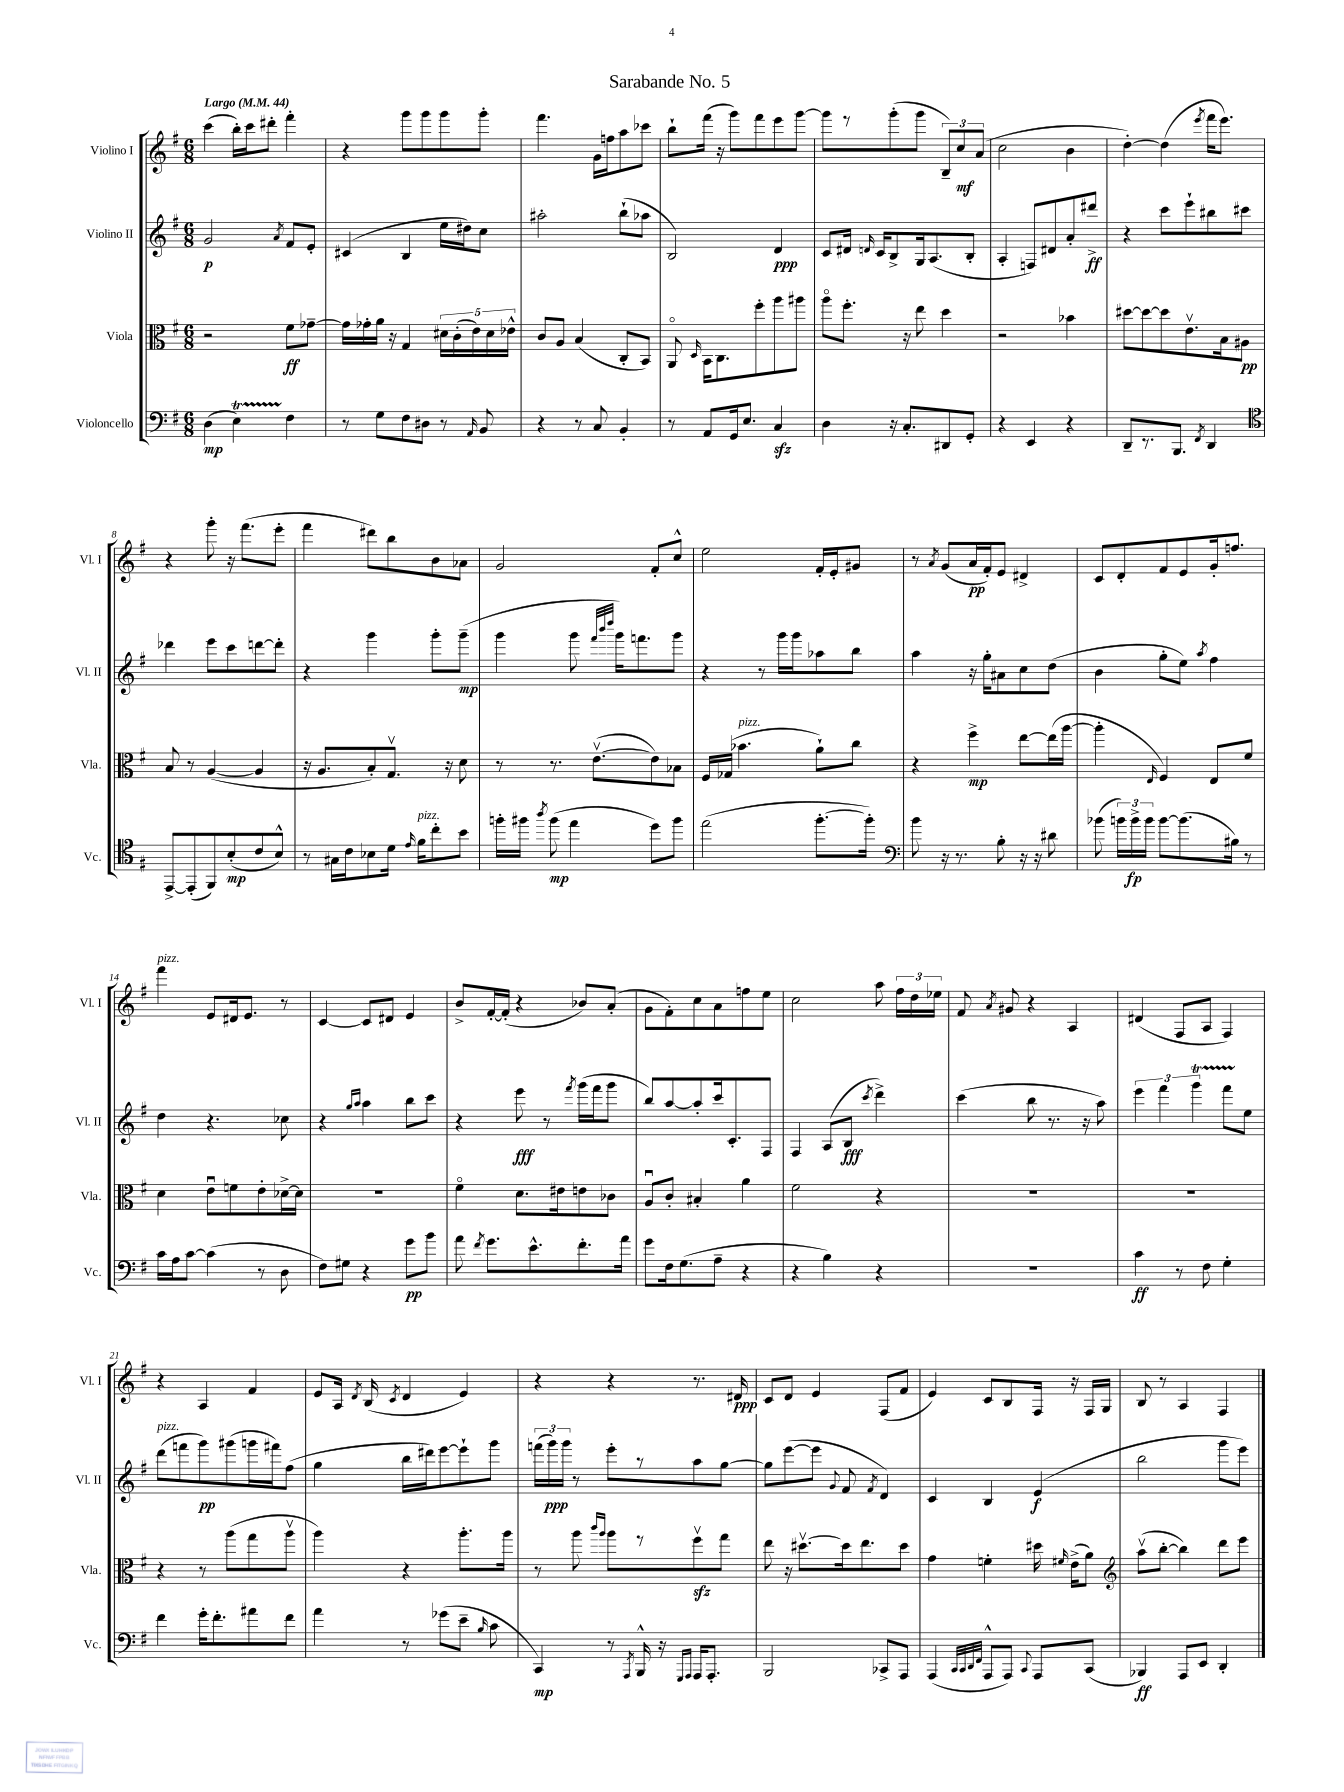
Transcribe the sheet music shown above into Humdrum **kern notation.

**kern	**kern	**kern	**kern
*staff4	*staff3	*staff2	*staff1
*clefF4	*clefC3	*clefG2	*clefG2
*k[f#]	*k[f#]	*k[f#]	*k[f#]
*M6/8	*M6/8	*M6/8	*M6/8
*MM44	*MM44	*MM44	*MM44
(4D\	2r	2g/	(4ccc\
4E\)	.	.	16bb'\LL)
.	.	.	16ccc\J
.	.	.	8ddd#'\J
.	.	8qa/	.
4F#\	8f#\L	8f#/L	4fff#'\
.	[8g-~\J	8e'/J	.
=	=	=	=
8r	16g-\]LL	(4c#/	4r
.	16g-'\	.	.
8G\L	16a\JJ	.	.
.	16r	.	.
8F#\	4G/	4B/	8ggg\L
8D#\J	.	.	8ggg\
8r	20d#\LL	16ee\LL	8ggg\
.	(20c'\	.	.
.	.	16dd#\J)	.
.	20e\)	.	.
16qqAA/	.	.	.
8BB/	.	8cc\J	8ggg'\J
.	20d#\	.	.
.	20e-^^\JJ	.	.
=	=	=	=
4r	8c/L	2aa#'\	4.fff#\
.	8A/J	.	.
8r	(4B/	.	.
8C/	.	.	16g\LL
.	.	.	16ff\J
4BB'/	8C'/L	(8bb`\L	8aa\
.	8BB/J)	8aa-\J	8ccc-\J
=	=	=	=
8r	8AAo/	2B/)	8bb`\L
.	16qqD/	.	.
8AA/L	16BB\LK	.	(16fff#\Jk
.	8.C\	.	16r
16GG/k	.	.	8ggg\L)
8.E/J	.	.	.
.	8ff#'\	.	8fff#\
4C/	8aa\	4d/	8eee\
.	8aa#\J	.	[8ggg\J
=	=	=	=
4D\	8aao\L	8c/L	8ggg\]L
.	8.ff#'\J	16d#/Jk	8r
.	.	16qqd/	.
.	.	16c/LK	.
16r	.	8B^/	(8ggg'\
8.C'/L	16r	.	.
.	8ee\	16G/k	8ggg\J
.	.	(8.A/	.
8DD#/	4dd\	.	12B~/L)
.	.	.	12cc/
8GG'/J	.	8B'/J	.
.	.	.	(12a/J
=	=	=	=
4r	2r	4A'/	2cc\
4EE/	.	8F/L)	.
.	.	8d#/	.
4r	4b-\	8a'/	4b\
.	.	8ddd#^/J	.
=	=	=	=
8DD~/L	[8dd#\L	4r	[4dd'\)
8.r	8dd#\_	.	.
.	8dd#\]	8ccc\L	(4dd\]
8.BBB/J	.	.	.
.	8.ev\	8eee`\	.
8qFF#/	.	.	8qeee/
4DD/	.	8bb#\	16fff#\LK
.	16B\k	.	8.eee\J)
.	8A#\J	8ccc#\J	.
=	=	=	=
*clefC4	*	*	*
[8EE^/L	8B/	4ddd-\	4r
(8EE'/]	8r	.	.
8FF#/)	([4A/	8eee\L	8ggg'\
(8B'/	.	8ccc\	16r
.	.	.	(8.fff#\L
8c/	4A/]	[8ddd\	.
8B^^/J)	.	8ddd'\]J	8eee'\J
=	=	=	=
8r	16r	4r	4fff#\
.	8.A/L	.	.
16G#\LL	.	.	.
16c\J	.	.	.
8B-\	8B'/)	4ggg\	8ddd#\L)
16d\Jk	8.Gv/J	.	8bb\
16qqe/	.	.	.
16f#\LK	.	.	.
8cc'\	.	8ggg'\L	8b\
.	16r	.	.
8b\J	8d\	(8ggg~\J	8a-\J
=	=	=	=
16ff'\LL	8r	4ggg\	2g/
16ff#\JJ	.	.	.
8qaa/	.	.	.
(8ff#\	8.r	.	.
4ee\	.	8ggg\	.
.	([8.ev\L	.	.
.	.	32qqfff#/LLL	.
.	.	32qqbbb/	.
.	.	32qqdddd/JJJ	.
.	.	16ggg\LK)	.
.	.	8.fff\	.
8dd\L)	8e\])	.	8f#'/L
8ff#\J	8B-\J	8ggg\J	8cc^^/J
=	=	=	=
(2ee\	16F#/LL	4r	2ee\
.	(16G-/JJ	.	.
.	4.b-\	.	.
.	.	8r	.
.	.	16ggg\LL	.
.	.	16ggg\J	.
[8.ff#'\L	8a`\L)	8aa-\	16f#'/LL
.	.	.	16e'/J
.	8cc\J	8bb\J	8g#/J
16ff#'\]Jk)	.	.	.
=	=	=	=
*clefF4	*	*	*
8b\	4r	4aa\	8r
.	.	.	8qa/
16r	.	.	(8g/L
8.r	.	.	.
.	4ff#^\	16r	16a/L
.	.	16gg'\LK	16f#'/J)
8B'\	.	8a#\	8e/J
16r	[8ee\L	8cc\	4d#^/
16r	.	.	.
8d#\	(16ee\]L	(8dd\J	.
.	[16aa\JJ	.	.
=	=	=	=
(8b-\	4aa'\]	4b\	8c/L
24b\LL)	.	.	8d'/
24b^\	.	.	.
24b\JJ	.	.	.
.	16qqE/	.	.
[8b\L	4F#/)	8gg'\L	8f#/
(8.b\]	.	8ee\J)	8e/
.	.	8qaa/	.
.	8E/L	4ff#\	16g'/k
16B#\Jk)	.	.	8.ff/J
8r	8f#/J	.	.
=	=	=	=
16c\LL	4d\	4dd\	4fff#\
16A\J	.	.	.
[8c\J	.	.	.
(4c\]	8eu\L	4.r	8e/L
.	8f\	.	16d#/k
.	.	.	8.e/J
8r	8e'\	.	.
8D\	[16d-^\L	8cc-\	8r
.	16d-\]JJ	.	.
=	=	=	=
8F#\L)	2.r	4r	[4c/
8G#\J	.	.	.
.	.	16qqgg/LL	.
.	.	16qqaa/JJ	.
4r	.	4aa\	8c/]L
.	.	.	8d#/J
8g\L	.	8bb\L	4e/
8b\J	.	8ccc\J	.
=	=	=	=
8a\	4f#o\	4r	8b^/L
8qf#/	.	.	.
8.g\L	.	.	[16f#'/L
.	.	.	(16f#'/]JJ
.	8.d\L	8eee\	4r
8.e^^\	.	.	.
.	.	8r	.
.	16e#\k	.	.
.	.	8qfff#/	.
8.f#'\	8e\	(16ggg\LL	8b-/L)
.	.	16fff#\J	.
.	8c-\J	8ggg\J	(8a'/J
16a\Jk	.	.	.
=	=	=	=
8g\L	8Au/L	8bb/L)	8g\L
16F#\k	8c'/J	[8aa/	8f#'\)
(8.G\	.	.	.
.	4B#'/	8aa'/]	8cc\
8A~\J	.	16ccc/k	8a\
.	.	8.c'/	.
4r	4a\	.	8ff\
.	.	8F#/J	8ee\J
=	=	=	=
4r	2f#\	4F#/	2cc\
4B\)	.	(8A/L	.
.	.	8B/J	.
.	.	8qccc/	.
4r	4r	4ddd^\)	8aa\
.	.	.	24ff#\LL
.	.	.	24dd\
.	.	.	24ee-\JJ
=	=	=	=
2.r	2.r	(4ccc\	8f#/
.	.	.	8qa/
.	.	.	8g#/
.	.	8bb\	4r
.	.	8.r	.
.	.	.	4A/
.	.	16r	.
.	.	8aa\)	.
=	=	=	=
4c\	2.r	6eee\	(4d#/
.	.	6fff#\	.
8r	.	.	8F#/L
.	.	6ggg\	.
8F#\	.	.	8A/J
4G'\	.	8fff#\L	4F#/)
.	.	8ee\J	.
=	=	=	=
4f#\	4r	(8ddd\L	4r
.	.	8fff\	.
16g'\LK	8r	8ggg\)	4A/
8.f#'\	.	.	.
.	(8aa\L	(8ggg#\	.
8a#\	8gg\	16ggg\L	4f#/
.	.	16fff#\J)	.
8f#\J	8aav\J	(8ff#\J	.
=	=	=	=
4a\	4aa\)	4gg\	8e/L
.	.	.	16A/Jk
.	.	.	8qd/
.	.	.	(16B/
.	.	.	8qc/
8r	4r	16bb\LL	4d/
.	.	16ddd#\J)	.
(8g-\L	.	[8eee\	.
8e~\J	8.aa'\L	8eee`\]	4e/)
16qqB/	.	.	.
8c\	.	8ggg\J	.
.	16aa\Jk	.	.
=	=	=	=
4CC/)	8r	(24fff\LL	4r
.	.	24ggg\)	.
.	.	24ggg\JJ	.
.	8aa\	8r	.
.	16qqccc/LL	.	.
.	16qqaa/JJ	.	.
8r	8aa\L	8eee'\L	4r
8qAAA/	.	.	.
16BBB^^/	8r	8r	.
16r	.	.	.
16qqGGG/LL	.	.	.
16qqAAA/JJ	.	.	.
16AAA/LK	8ff#v\	8aa\	8.r
8.AAA'/J	.	.	.
.	8gg\J	[8gg\J	.
.	.	.	16d#/
=	=	=	=
2BBB/	8ee\	8gg\]L	8c/L
.	16r	([8eee\	8d/J
.	[8.dd#v\L	.	.
.	.	8eee\]J	4e/
.	.	8qqg/	.
.	16dd#\]k	8f#/	.
.	8.ee\	.	.
.	.	8qf#/	.
8CC-^/L	.	4d/)	(8F#/L
8AAA/J	8dd#\J	.	8f#/J
=	=	=	=
(4AAA/	4g\	4c/	4e/)
32qqCC/LLL	.	.	.
32qqCC/	.	.	.
32qqDD/	.	.	.
32qqFF#/JJJ	.	.	.
8AAA^^/L	4f'\	4B/	8c/L
8AAA/J)	.	.	8B/
8qqCC/	.	.	.
8AAA/L	16dd#\	(4e/	16F#/Jk
.	16qqf#/	.	.
.	(16e^\LK	.	16r
(8CC/J	8a\J)	.	16F#/LL
.	.	.	16G/JJ
=	=	=	=
*	*clefG2	*	*
4BBB-/)	(8aav\L	2bb\	8B/
.	[8bb'\J	.	8r
8AAA/L	4bb\])	.	4A/
8EE/J	.	.	.
4DD'/	8ddd\L	8ggg\L	4F#/
.	8eee\J	8eee\J)	.
==	==	==	==
*-	*-	*-	*-
